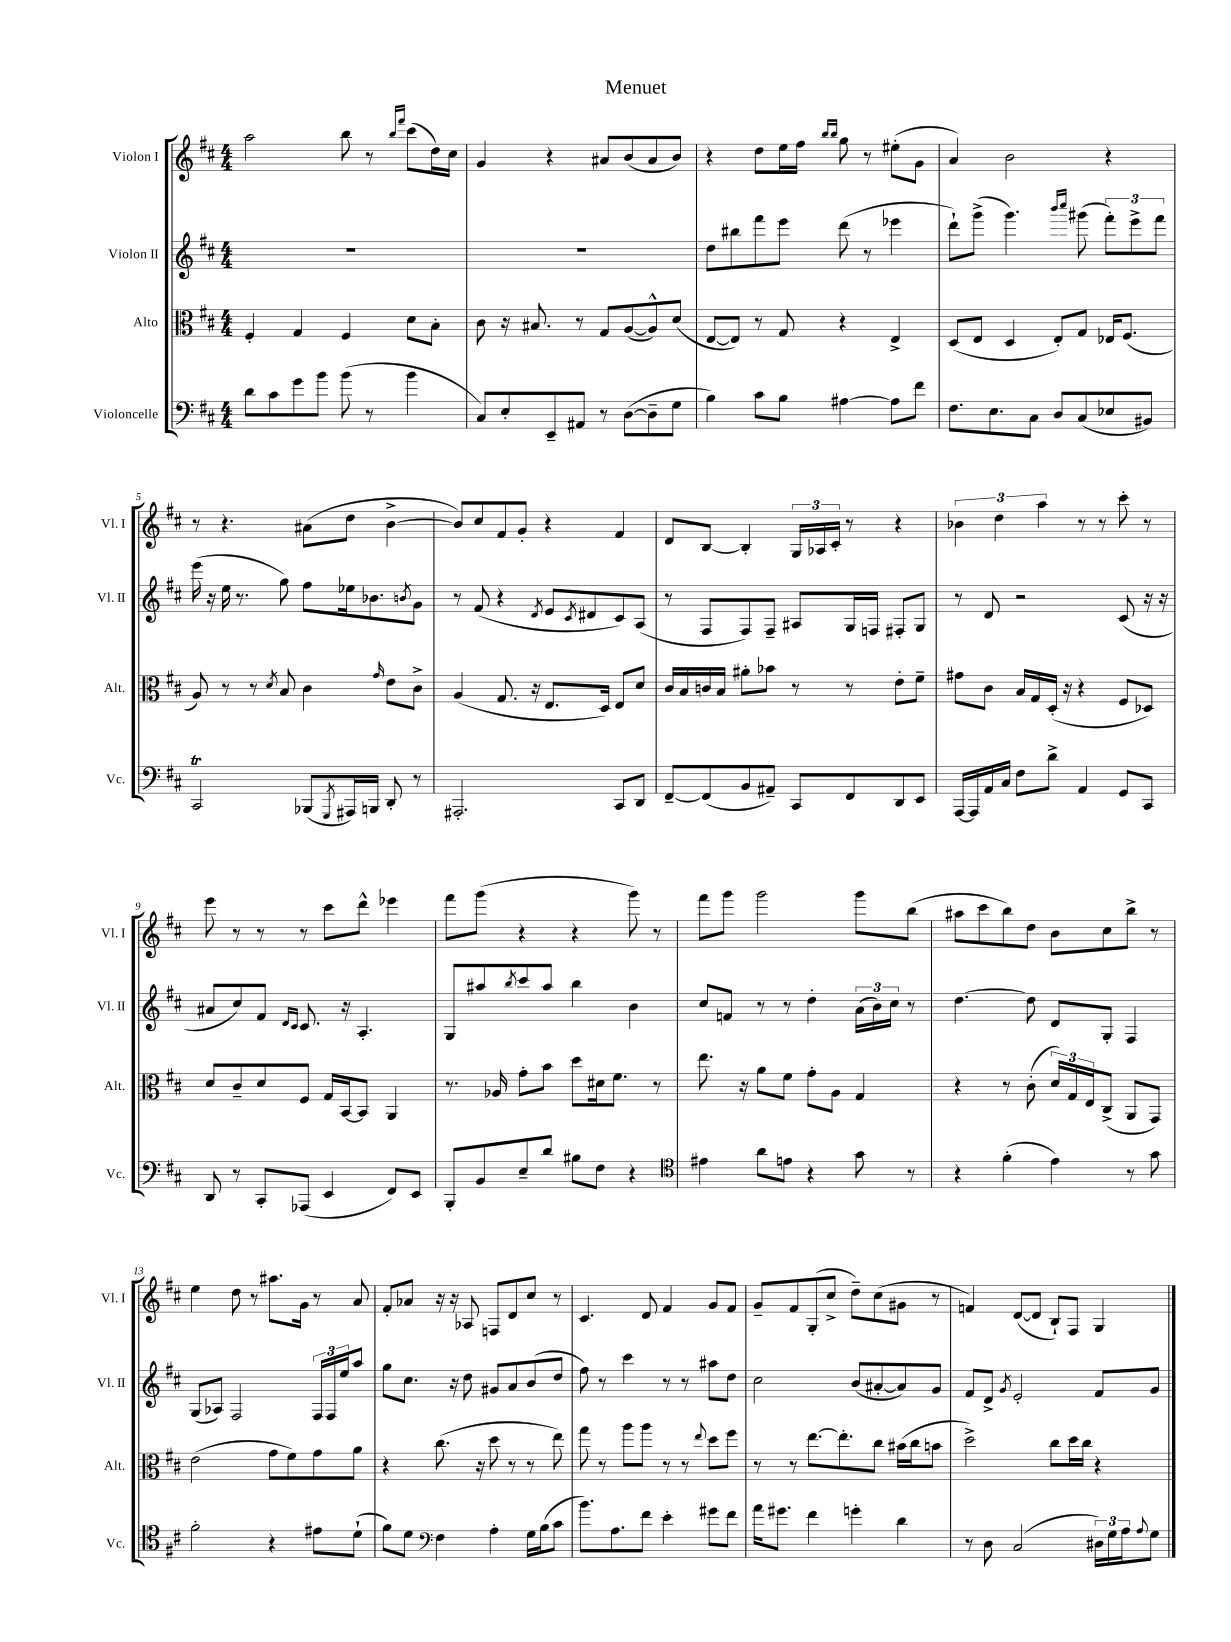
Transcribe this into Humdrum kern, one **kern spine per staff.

**kern	**kern	**kern	**kern
*staff4	*staff3	*staff2	*staff1
*clefF4	*clefC3	*clefG2	*clefG2
*k[f#c#]	*k[f#c#]	*k[f#c#]	*k[f#c#]
*M4/4	*M4/4	*M4/4	*M4/4
8d	4F#'	1r	2aa
8c#	.	.	.
8g	4G	.	.
8b	.	.	.
(8b	4F#	.	8bb
8r	.	.	8r
.	.	.	16qqbb
.	.	.	16qqfff#
4b	8d	.	(8ccc#
.	8B'	.	16dd)
.	.	.	16cc#
=	=	=	=
8C#)	8c#	1r	4g
8E'	16r	.	.
.	8.B#	.	.
8EE~	.	.	4r
8AA#	8r	.	.
8r	8G	.	8a#
([8D	([8A	.	(8b
8D~]	8A^^])	.	8a#
8G	(8d	.	8b)
=	=	=	=
4B)	[8E	8dd	4r
.	8E])	8bb#	.
8c#	8r	8fff#	8dd
8B	8G	8eee	16ee
.	.	.	16ff#
.	.	.	16qqbb
.	.	.	16qqbb
[4A#	4r	(8ddd	8gg
.	.	8r	8r
8A#]	4E^	4eee-	(8ee#'
8f#	.	.	8g
=	=	=	=
8.F#	(8D	8ddd`)	4a)
.	8E	(8ggg^	.
8.E	.	.	.
.	4D	4.ggg)	2b
8C#	.	.	.
8D	8E')	.	.
.	.	16qqbbb	.
.	.	16qqcccc#	.
(8C#	8G	(8ggg#	.
8E-	16E-	12fff#')	4r
.	(8.F#	.	.
.	.	12eee^	.
8BB#)	.	.	.
.	.	12fff#	.
=	=	=	=
2CC#	8A)	(16eee	8r
.	.	16r	.
.	8r	16ee	4.r
.	.	8.r	.
.	8r	.	.
.	8qd	.	.
.	8B	8gg)	.
(8BBB-	4c#	8ff#	(8a#
8qGGG	.	.	.
16AAA#)	.	16ee-	8dd
16BBB	.	8.b-	.
.	16qqg	.	.
8DD'	8e	.	[4b^
.	.	8qb	.
8r	8c#^	8g	.
=	=	=	=
2.AAA#'	(4A	8r	8b])
.	.	(8f#	8cc#
.	8.G	4r	8f#
.	.	.	8g'
.	16r	.	.
.	.	8qd	.
.	8.E	8e	4r
.	.	8qc#	.
.	.	8d#	.
.	16D)	.	.
8CC#	8E	8c#)	4f#
8DD	8d	(8A	.
=	=	=	=
[8FF#~	16c#	8r	8d
.	16B	.	.
(8FF#]	16c	8F#	[8B
.	16B	.	.
8BB	8a#'	8F#)	4B']
8AA#~)	8b-	8F#~	.
8CC#	8r	8A#	24G
.	.	.	24A-
.	.	.	24c#'
8FF#	8r	16G	8r
.	.	16F	.
8DD	8e'	8F#'	4r
8EE	8f#~	8G	.
=	=	=	=
[16AAA	8g#	8r	6b-
16AAA]	.	.	.
16AA	8c#	8d	.
.	.	.	6dd
16C#	.	.	.
8F#	16B	2r	.
.	16G	.	.
.	.	.	6aa
8d^	(16D'	.	.
.	16r	.	.
4AA	4r	.	8r
.	.	.	8r
8GG	8F#	(8c#	8ccc#'
8CC#	8D-)	16r	8r
.	.	16r	.
=	=	=	=
8DD	8d	8a#	8eee
8r	8c#~	8cc#)	8r
8CC#'	8d	8f#	8r
.	.	16qqd	.
.	.	16qqc#	.
(8AAA-	8F#	8.c#	8r
4EE	16G	.	8ccc#
.	[16BB	16r	.
.	8BB]	4.A'	8ddd^^
8FF#)	4AA	.	4eee-
8EE	.	.	.
=	=	=	=
8BBB'	8.r	8G	8fff#
8BB	.	8aa#	(8ggg
.	16A-	.	.
.	.	8qbb	.
8E~	8g'	8ccc#	4r
8d	8b	8aa#	.
8B#	8dd	4bb	4r
8F#	16d#	.	.
.	8.f#	.	.
4r	.	4b	8ggg)
.	8r	.	8r
=	=	=	=
*clefC4	*	*	*
4e#	8.ee	8cc#	8fff#
.	.	8f	8ggg
.	16r	.	.
8a	8a	8r	2ggg
8e	8f#	8r	.
4r	8g'	4dd'	.
.	8A	.	.
8g	4G	(24a	8ggg
.	.	24b)	.
.	.	24cc#	.
8r	.	8r	(8bb
=	=	=	=
4r	4r	[4.dd	8aa#
.	.	.	8ccc#
(4f#'	8r	.	8bb)
.	(8c#'	8dd]	8dd
4e)	24d)	8d	8b
.	24G	.	.
.	24E	.	.
.	(8C#^	8G'	8cc#
8r	8AA	4F#	8bb^
8g	8GG)	.	8r
=	=	=	=
2f#'	(2e	(8G	4ee
.	.	8A-)	.
.	.	2F#	8dd
.	.	.	8r
4r	8g	.	8.aa#
.	8f#)	.	.
.	.	.	16g
8e#	8g	24F#	8r
.	.	24F#	.
.	.	24ee	.
(8d`	8a	8aa	8a
=	=	=	=
8f#)	4r	8gg	8f#'
8d	.	8.cc#	8a-
*clefF4	*	*	*
4F#	(8.cc#	.	16r
.	.	16r	16r
.	.	8dd	8A-
.	16r	.	.
4A'	8dd	8g#	8F
.	8r	8a	8d
16G	8r	(8b	8cc#
(16B	.	.	.
8c#	8ee)	8dd	8r
=	=	=	=
8.b)	8gg	8ff#)	4.c#
.	8r	8r	.
8.A	.	.	.
.	8aa	4ccc#	.
8f#	8aa	.	8d
4e'	8r	8r	4f#
.	8r	8r	.
.	8qqee	.	.
8g#	8dd	8aa#	8g
8f#	8ff#	8dd	8f#
=	=	=	=
16a	8r	2cc#	8g~
8.g#	.	.	.
.	8r	.	8f#
4f#	[8.ee	.	(8G'
.	.	.	8cc#^
.	8.ee']	.	.
4g'	.	(8b	8dd~)
.	8cc#	[8a#'	(8cc#
4d	(16b#	8a#])	8g#
.	16cc#	.	.
.	8b	8g	8r
=	=	=	=
8r	2dd^)	8f#	4f)
8D	.	8d^	.
.	.	8qg	.
(2C#	.	2e'	([8d
.	.	.	8d]
.	8cc#	.	8B`)
.	16dd	.	8F#
.	16cc#	.	.
24D#)	4r	8f#	4G
24G	.	.	.
24A	.	.	.
8qqA	.	.	.
8G	.	8g	.
==	==	==	==
*-	*-	*-	*-
